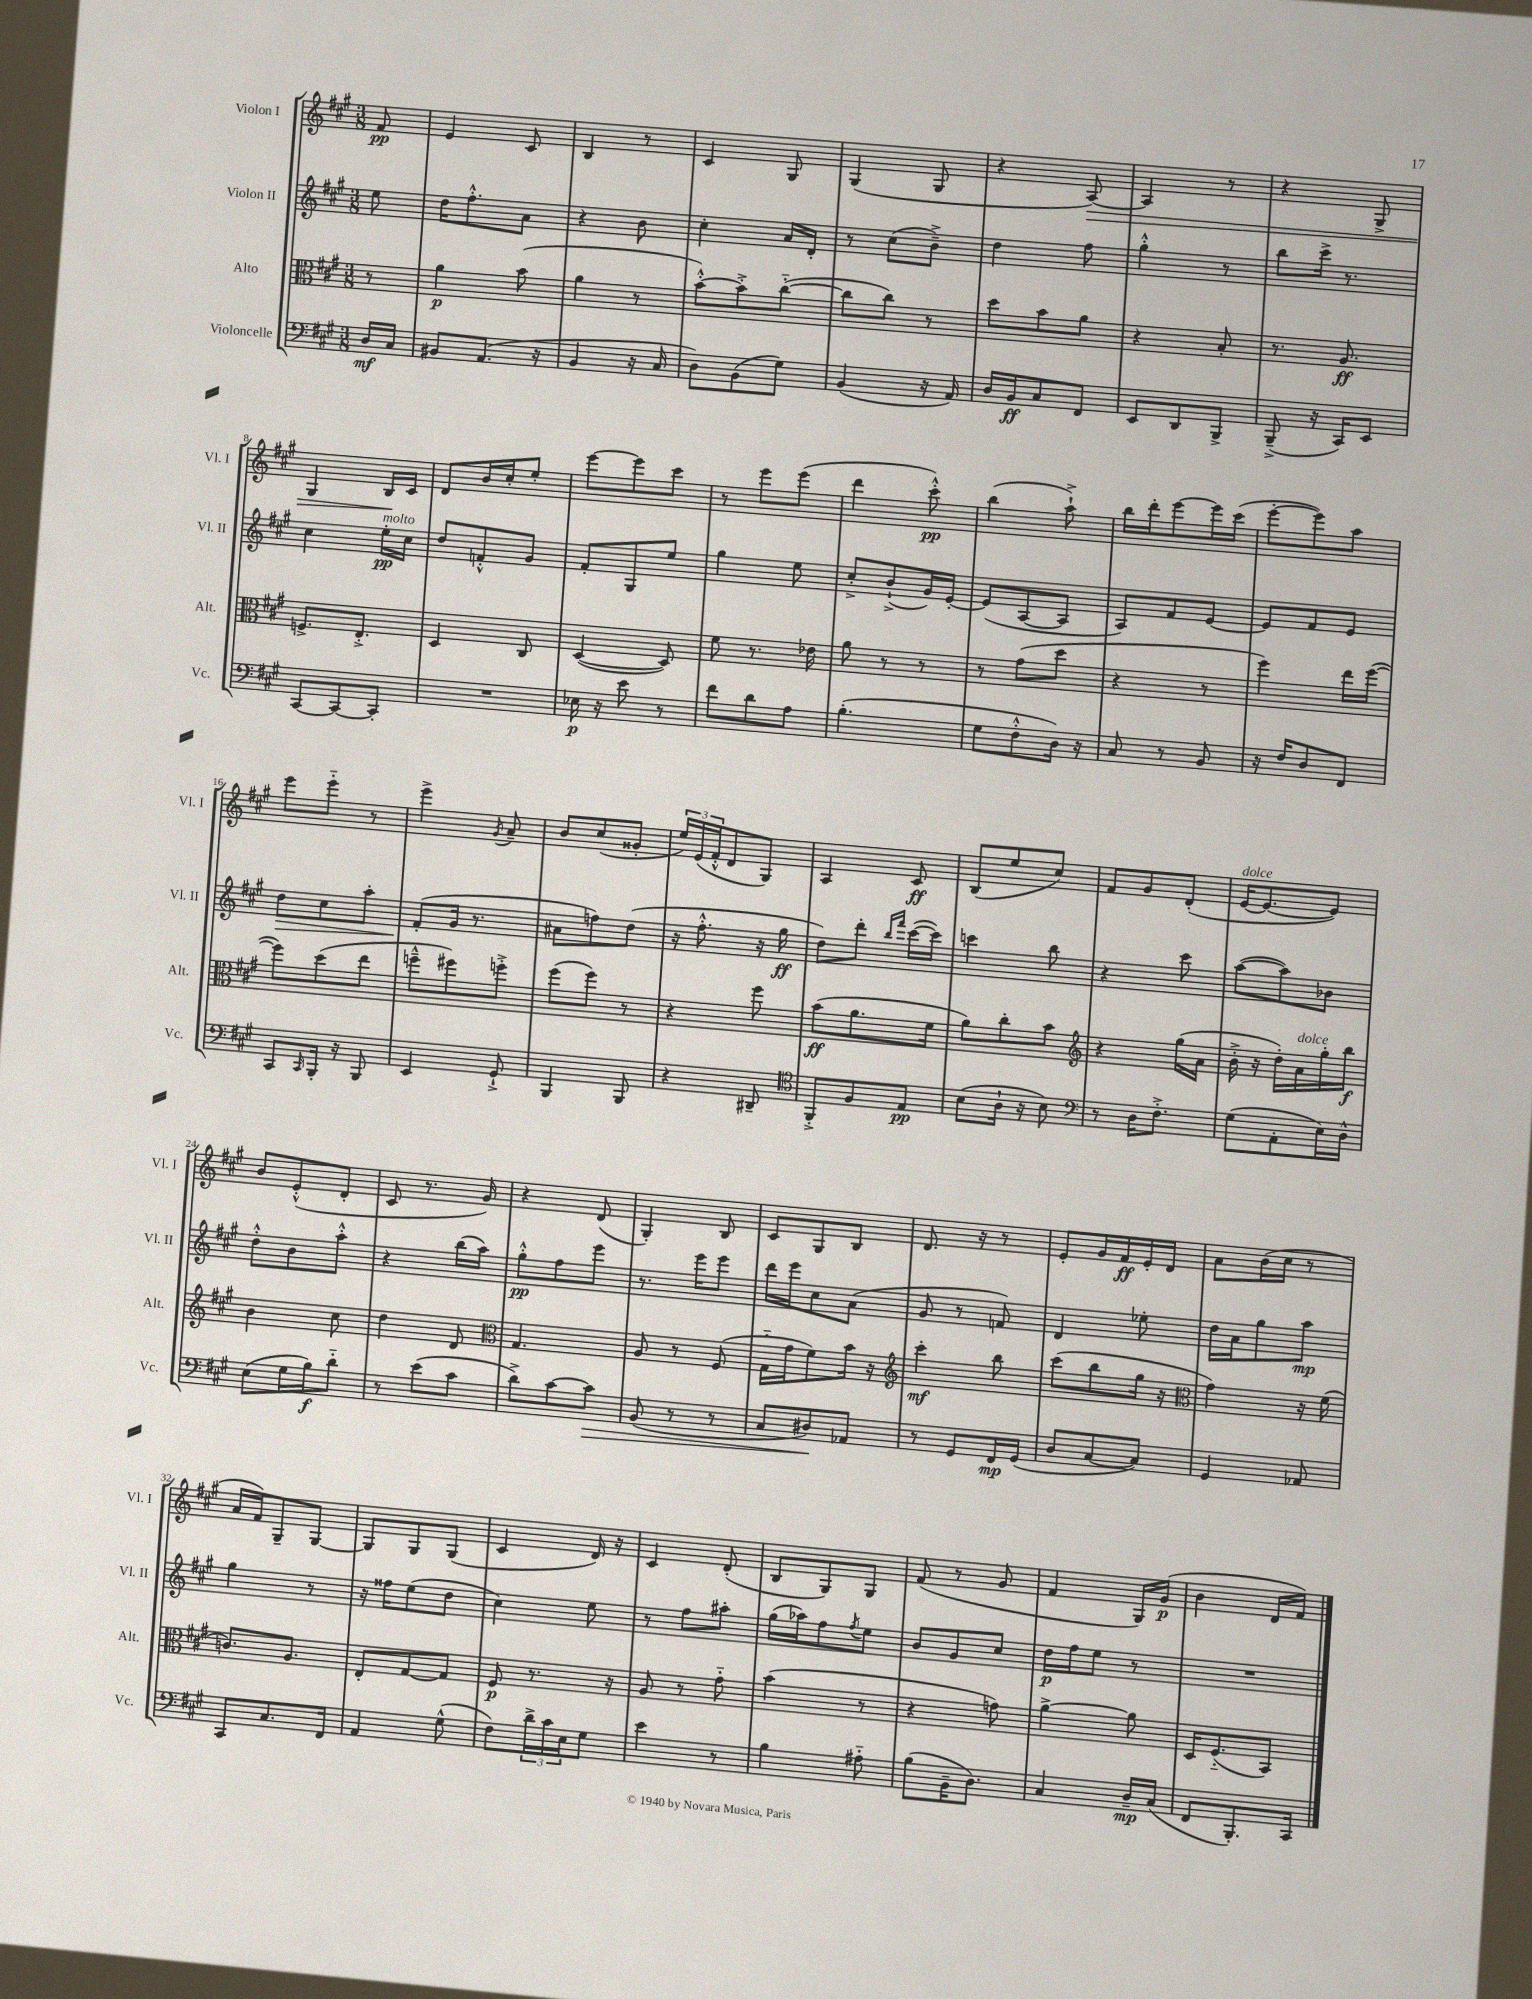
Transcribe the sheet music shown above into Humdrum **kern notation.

**kern	**kern	**kern	**kern
*staff4	*staff3	*staff2	*staff1
*clefF4	*clefC3	*clefG2	*clefG2
*k[f#c#g#]	*k[f#c#g#]	*k[f#c#g#]	*k[f#c#g#]
*M3/8	*M3/8	*M3/8	*M3/8
16D	8r	8ee	8f#
16C#	.	.	.
=	=	=	=
8BB#	4a	16dd	4e
.	.	8.ff#'^^	.
(8.AA	.	.	.
.	(8b	8a	8c#
16r	.	.	.
=	=	=	=
4BB	4a	4r	4B
16r	8r	8b	8r
16C#	.	.	.
=	=	=	=
8D)	[8b'^^)	4cc#'	4c#
(8BB	8b'^]	.	.
8G#)	([8cc#'~	16a	8G#
.	.	16d'	.
=	=	=	=
(4BB	8cc#]	8r	(4G#
.	8cc#)	(8cc#	.
16r	8r	8b~^)	8G#
16AA)	.	.	.
=	=	=	=
16D	8dd	4dd	4r
16BB	.	.	.
8C#	8b	.	.
8FF#	8a	8ff#	[8A)
=	=	=	=
8EE	4r	4gg#'^^	4A]
8DD	.	.	.
8BBB^	8B'	8r	8r
=	=	=	=
(8BBB~^	8.r	8bb	4r
16r	.	16ccc#^	.
16CC#)	8.A	8.r	.
8EE	.	.	8G#^
=	=	=	=
[8CC#	8.F^	4cc#	4G#
8CC#_	.	.	.
.	8.E'^	.	.
8CC#']	.	16ee'	16B
.	.	16cc#	16c#
=	=	=	=
4.r	4D	8dd	8d
.	.	8f'^^	16b
.	.	.	16cc#'
.	8C#	8g#	8ee'
=	=	=	=
16E-	([4D	8f#'	[8eee
16r	.	.	.
8e	.	8G#	8eee]
8r	8D])	8ee	8ccc#
=	=	=	=
8f#	8f#	4gg#	8r
8d	8.r	.	8eee
8A	.	8ee	(8eee
.	16e-	.	.
=	=	=	=
(4.B'	8a	8cc#'^	4ddd
.	8r	(8b`^	.
.	8r	16g#)	8ccc#'^^)
.	.	[16e'	.
=	=	=	=
8G#	8r	(8e]	(4bb
8F#'^^	(8g#	[8A	.
16D)	8dd	8A]	8aa`^)
16r	.	.	.
=	=	=	=
8C#	4r	8A)	16bb
.	.	.	16ddd'
8r	.	8f#	[8eee
8BB	8r	[8e	16eee]
.	.	.	(16ccc#
=	=	=	=
16r	4ff#)	8e]	[8eee'
16F#	.	.	.
8D	.	8f#	8eee])
8FF#	16ee	8e	8aa
.	([16ff#	.	.
=	=	=	=
8CC#	8ff#])	8dd	8eee
16qqCC#	.	.	.
16BBB'	(8dd	8cc#	8eee'~
16r	.	.	.
8BBB	8ee	8aa'	8r
=	=	=	=
4EE	8ff~^^	(8f#'	4eee^
.	8ff#)	16g#	.
.	.	8.r	.
.	.	.	8qg#
8GG#`^	8ff'^	.	8a~
=	=	=	=
4BBB	(8ff#	8a#	8b
.	8ff#)	8ff)	(8cc#
8BBB	8r	(8dd	8g##'
=	=	=	=
4r	4r	16r	24ee)
.	.	.	(24e
.	.	8.ff#'^^	.
.	.	.	24f#'^^
.	.	.	8d
8DD#~	8ff#	16r	8G#)
.	.	16gg#	.
=	=	=	=
*clefC4	*	*	*
8FF#'^	(8b	8dd)	4A
8F#	8.a	8ddd'	.
.	.	16qqbb	.
.	.	16qqfff#	.
8E	.	([16ccc#	8c#
.	16f#	16ccc#])	.
=	=	=	=
(8B	8a)	4ccc	(8B
16A`	8cc#'	.	8ee
16r	.	.	.
8B)	8b	8bb	8cc#)
=	=	=	=
*clefF4	*clefG2	*	*
8r	4r	4r	8f#
16D	.	.	8g#
8.F#'^	.	.	.
.	(16gg#	8ccc#	(8d'
.	16a	.	.
=	=	=	=
(8G#	16b'^	([8aa	[16e
.	16r	.	8.e_
8AA'	16dd')	8aa])	.
.	16a	.	.
16E)	16gg#'	8b-	8e])
16D^^	16bb	.	.
=	=	=	=
(8E	4b	8dd'^^	8b
16G#	.	8b	(8e'^^
16B)	.	.	.
8d'~	8cc#	8aa'^^	8d'
=	=	=	=
8r	4dd	4r	8c#
(8e	.	.	8.r
8c#	8d	(16bb	.
.	.	16aa)	16g#)
=	=	=	=
*	*clefC3	*	*
8d^)	4.G#	8gg#'^^	4r
[8c#	.	8ff#	.
8c#]	.	8eee	(8d
=	=	=	=
(8BB	8A	8.r	4G#')
8r	8r	.	.
.	.	16eee	.
8r	(8F#	8eee	8B
=	=	=	=
8C#	16G#'~	16ddd	8c#
.	16g#	16eee	.
8D#)	8f#)	8cc#	8G#
8AA-	16b	(8a	8B
.	16r	.	.
=	=	=	=
*	*clefG2	*	*
8r	4ccc#'	8g#	8.d
8GG#	.	8r	.
.	.	.	16r
16FF#	8bb	8f)	8r
(16GG#	.	.	.
=	=	=	=
8D	(8ccc#	4d	8e'
[8C#	8bb	.	16g#
.	.	.	16f#
8C#])	16gg#	8ee-'	16e'
.	16r	.	16d
=	=	=	=
*	*clefC3	*	*
4GG#	4g#)	16dd	8a
.	.	16a	.
.	.	8gg#	(16b
.	.	.	16cc#
8AA-	16r	8aa	8r
.	(16f#	.	.
=	=	=	=
8CC#	8.c)	4gg#	16a
.	.	.	16f#)
8.C#	.	.	8G#~
.	8.A	.	.
.	.	8r	[8G#
16FF#	.	.	.
=	=	=	=
4AA	8E'	16r	8G#]
.	.	16ff##	.
.	[8G#	(8ee	8G#
(8G#^^	8G#]	8dd	(8G#
=	=	=	=
8F#)	8F#	4cc#)	4c#
24d^	8.r	.	.
24c#	.	.	.
24E	.	.	.
8G#	.	8ee	16d)
.	16r	.	16r
=	=	=	=
4e	8A	8r	4c#
.	8r	8ff#	.
8r	8g#'~	8aa#'	(8d'
=	=	=	=
4B	(4b	(16gg#	8B
.	.	16aa-)	.
.	.	8ff#	8G#)
.	.	8qff#	.
8A#'~	8r	8ee	8G#
=	=	=	=
(8B	4r	8b	(8f#
16BB~	.	8g#	8r
8.D)	.	.	.
.	8g)	8cc#	8g#
=	=	=	=
4C#	[4a^	16dd	4f#
.	.	16ff#	.
.	.	8ee	.
16D~	8a]	8r	16G#)
(16C#	.	.	(16g#
=	=	=	=
8FF#	16D	4.r	4b
.	(8.F#'~	.	.
8.BBB')	.	.	.
.	8BB)	.	16d
16CC#	.	.	16f#)
==	==	==	==
*-	*-	*-	*-
